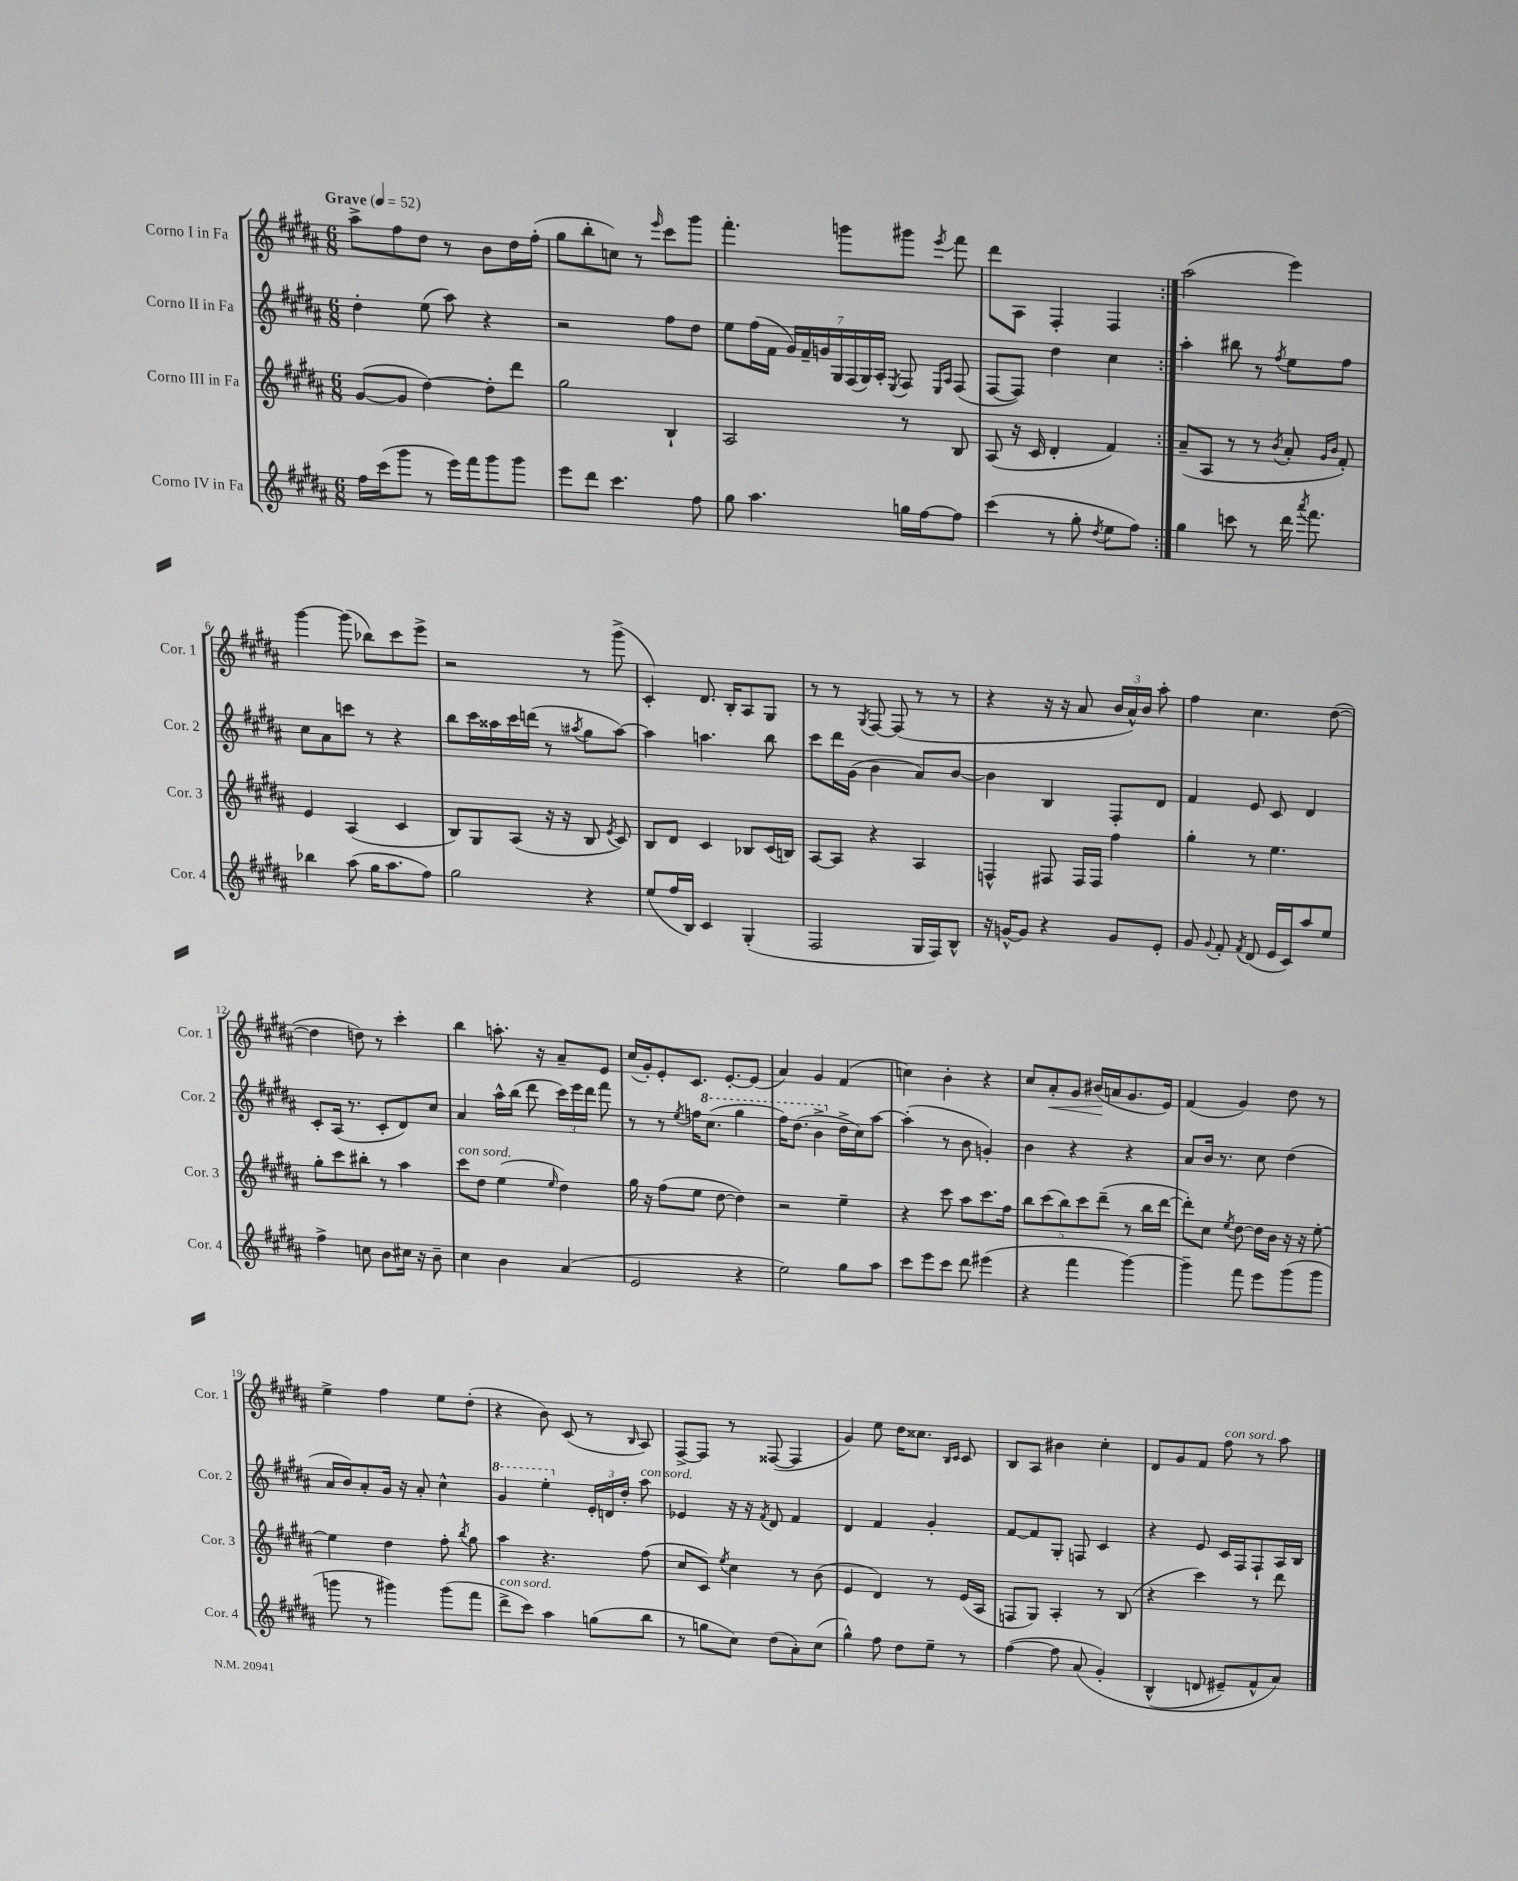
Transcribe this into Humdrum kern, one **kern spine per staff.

**kern	**kern	**kern	**kern
*staff4	*staff3	*staff2	*staff1
*clefG2	*clefG2	*clefG2	*clefG2
*k[f#c#g#d#a#]	*k[f#c#g#d#a#]	*k[f#c#g#d#a#]	*k[f#c#g#d#a#]
*M6/8	*M6/8	*M6/8	*M6/8
*MM52	*MM52	*MM52	*MM52
16ff#	([8g#	4dd#'	8aa#^
(16ccc#	.	.	.
8ggg#	8g#]	.	8ff#
8r	[4dd#)	(8ee	8dd#
16eee)	.	8aa#)	8r
16fff#	.	.	.
8ggg#	8dd#']	4r	8b
8ggg#	8ddd#	.	16dd#
.	.	.	(16ff#'
=	=	=	=
8eee	2gg#	2r	8gg#
8ddd#	.	.	8bb'
4.ccc#	.	.	8cc)
.	.	.	8r
.	.	.	16qqeee
.	4B`	8ff#	8ccc#
8ff#	.	8dd#	8ggg#
=	=	=	=
8gg#	2A#	8ee	4.fff#'
4.aa#	.	(16ff#	.
.	.	16f#	.
.	.	28g#)	.
.	.	28f#~	.
.	.	28g	.
.	.	28G#	.
.	.	.	8ggg
.	.	(28F#	.
.	.	28G#)	.
.	.	28A#'	.
.	.	8qE	.
16gg	8r	8F#	8ggg#
[16ff#	.	.	.
.	.	16qqE	.
.	.	16qqA#	8qeee
8ff#]	8B	(8F#	8fff#
=	=	=	=
(4ccc#	(8A#	[8F#	8ddd#
.	16r	8F#])	8A#
.	16c#	.	.
8r	4d#'	4dd#	4F#'
8gg#'	.	.	.
8qdd#	.	.	.
8ee	4f#)	4cc#	4F#
8ff#)	.	.	.
=:|!	=:|!	=:|!	=:|!
4gg#	(8a#~	4aa#'	(2aa#
.	8A#	.	.
8ccc	8r	8bb#	.
8r	8r	8r	.
.	8qb	8qff#	.
16ddd#	8a#'	8ee	4eee)
8qaaa#	.	.	.
8.fff#	.	.	.
.	16qqg#	.	.
.	16qqb	.	.
.	8f#')	8ff#	.
=	=	=	=
4bb-	4e	8cc#	[4ggg#
.	.	8a#	.
(8aa#	(4A#	8ccc	(8ggg#]
16gg#	.	8r	8bb-)
8.aa#	.	.	.
.	4c#	4r	8ccc#
8ff#)	.	.	8eee^
=	=	=	=
2gg#	8B)	8bb	2r
.	8G#	16ccc#	.
.	.	16aa##	.
.	(8A#	16ccc#	.
.	.	(16ddd	.
.	16r	8r	.
.	16r	.	.
.	.	8qaa#	.
4r	8B	8gg#	8r
.	8qe	.	.
.	8c#)	[8aa#)	(8ggg#^
=	=	=	=
(8ee	8B	4aa#]	4c#')
16ff#	8d#	.	.
16B)	.	.	.
4c#	4c#	4.aa	8.d#
.	.	.	16B'
(4G#'	8B-	.	8A#
.	(16c#	8bb	8G#
.	16B)	.	.
=	=	=	=
2F#	[8A#	8ccc#	8r
.	8A#]	16ddd#	8r
.	.	(16g#	.
.	.	.	8qG#
.	4r	4b	[8F#
.	.	.	(8F#]
16G#	4A#	8a#)	8r
16F#)	.	.	.
8B^^	.	[8b	8r
=	=	=	=
16r	4F^^	4b]	4r
[16g^^	.	.	.
8g]	.	.	.
4r	8F#	4B	16r
.	.	.	16r
.	16F#	.	8a#
.	16F#	.	.
8g	4ff#	8F#'	24b
.	.	.	24a#^^)
.	.	.	24b
8e'	.	8d#	8aa#'
=	=	=	=
8g#	4gg#'	4f#	4ff#
8qqg#	.	.	.
8f#'	.	.	.
8qf#	.	.	.
(8d#	8r	8e	4.cc#
16e	4.ee	8c#	.
16c#)	.	.	.
8aa#	.	4d#	.
8ee	.	.	([8dd#
=	=	=	=
4ff#^	8gg#'	8c#'	4dd#]
.	8ccc#	(16A#	.
.	.	8.r	.
8cc	8bb#'	.	8dd)
8b	8r	8c#'	8r
16cc#	4aa#	8d#)	4ccc#'
16r	.	.	.
8b~	.	8cc#	.
=	=	=	=
4cc#	8ccc#	4a#	4bb
.	8dd#	.	.
4b	(4ee	16aa#^^	8.aa'
.	.	(16bb	.
.	.	8ddd#	.
.	.	.	16r
.	16qqee	.	.
(4a#	4dd#)	24ccc#)	8a#~
.	.	24eee	.
.	.	24ddd#	.
.	.	8fff#	8e
=	=	=	=
2e	16gg#	8r	(16cc#
.	16r	.	16g#')
.	(8ff#	8r	8e'
.	.	8qee	.
.	8ee	16ff	8.c#
.	.	(8.ccc#	.
.	[8dd#	.	.
.	.	.	[8.e'
4r	4dd#])	4ggg#	.
.	.	.	(8e]
=	=	=	=
2ee)	2r	16fff#)	4a#)
.	.	(8.ddd#	.
.	.	4bb^	4g#
8gg#	4ee~	16dd#^	(4f#
.	.	16cc#)	.
8aa#	.	[8aa#	.
=	=	=	=
8ccc#	4r	(4aa#']	4cc)
8eee	.	.	.
8ccc#	8ccc#	8r	4b'
8ddd#	8aa#	8b	.
(4eee#	8.ccc#	4g')	4r
.	16ff#	.	.
=	=	=	=
4r	10bb	4b	8cc#
.	(10ccc#	.	.
.	.	.	8a#'
.	10bb)	.	.
4fff#	.	4r	8g#
.	10ccc#	.	.
.	.	.	(16b#
.	(10ddd#~	.	.
.	.	.	16a
[4ggg#)	8r	4r	8.g#
.	16bb	.	.
.	[16ddd#	.	16e)
=	=	=	=
4ggg#~]	8ddd#'])	8a#	(4f#
.	8cc#	16b	.
.	.	8.r	.
.	8qee	.	.
8fff#	[8dd#	.	4g#)
8eee	16dd#]	8cc#	.
.	16b	.	.
(8ggg#	16r	(4dd#	8dd#
.	16r	.	.
8ggg#	[8ee'	.	8r
=	=	=	=
8ggg	4ee]	16a#	4ee^
.	.	16b)	.
8r	.	8a#'	.
4ggg#)	4dd#	16g#	4ff#
.	.	16r	.
.	.	8a#'	.
(8ggg#	8ff#'	4cc#^^	8ee
.	8qbb	.	.
8fff#	8gg#	.	(8dd#'
=	=	=	=
8ddd#^	4aa#	4gg#	4r
8ccc#)	.	.	.
4aa#	4.r	4eee'	8b)
.	.	.	(8c#
(8gg	.	24e'	8r
.	.	24d	.
.	.	24dd#'	.
.	.	.	16qqB
8bb	(8ff#	8aa#	8A#)
=	=	=	=
8r	8cc#	4e-	[8F#^
8gg	8c#)	.	8F#]
.	8qee	.	.
8cc#)	4cc#	16r	8r
.	.	16r	.
.	.	8qf#	.
(8dd#	.	8d#	([8F##
8a#')	8r	4f#	4F##]
(8cc#	(8b	.	.
=	=	=	=
4gg#^^)	4e	4d#	4g#)
8ff#	4d#)	4f#	8ee
8dd#	.	.	16dd#
.	.	.	8.cc##
8ee~	8r	4g#'	.
.	.	.	16qqB
.	.	.	16qqc#
8r	(16e	.	8c#
.	16A#	.	.
=	=	=	=
([4ff#	8F	[8f#	8B
.	8G#)	8f#]	8A#
8ff#]	4A#'	8G#'	4b#
&(8a#	.	8F	.
4g#')	8r	4c#	4cc#'
.	(8B	.	.
=	=	=	=
(4B^^	4r	4r	8d#
.	.	.	8g#
8d	4ccc#)	8e	8f#
8e#~)	.	16c#	8ff#
.	.	16F#	.
8f#^^	8r	8F#`	8r
8a#&)	8ddd#	16A#	8aa#
.	.	16B	.
==	==	==	==
*-	*-	*-	*-
